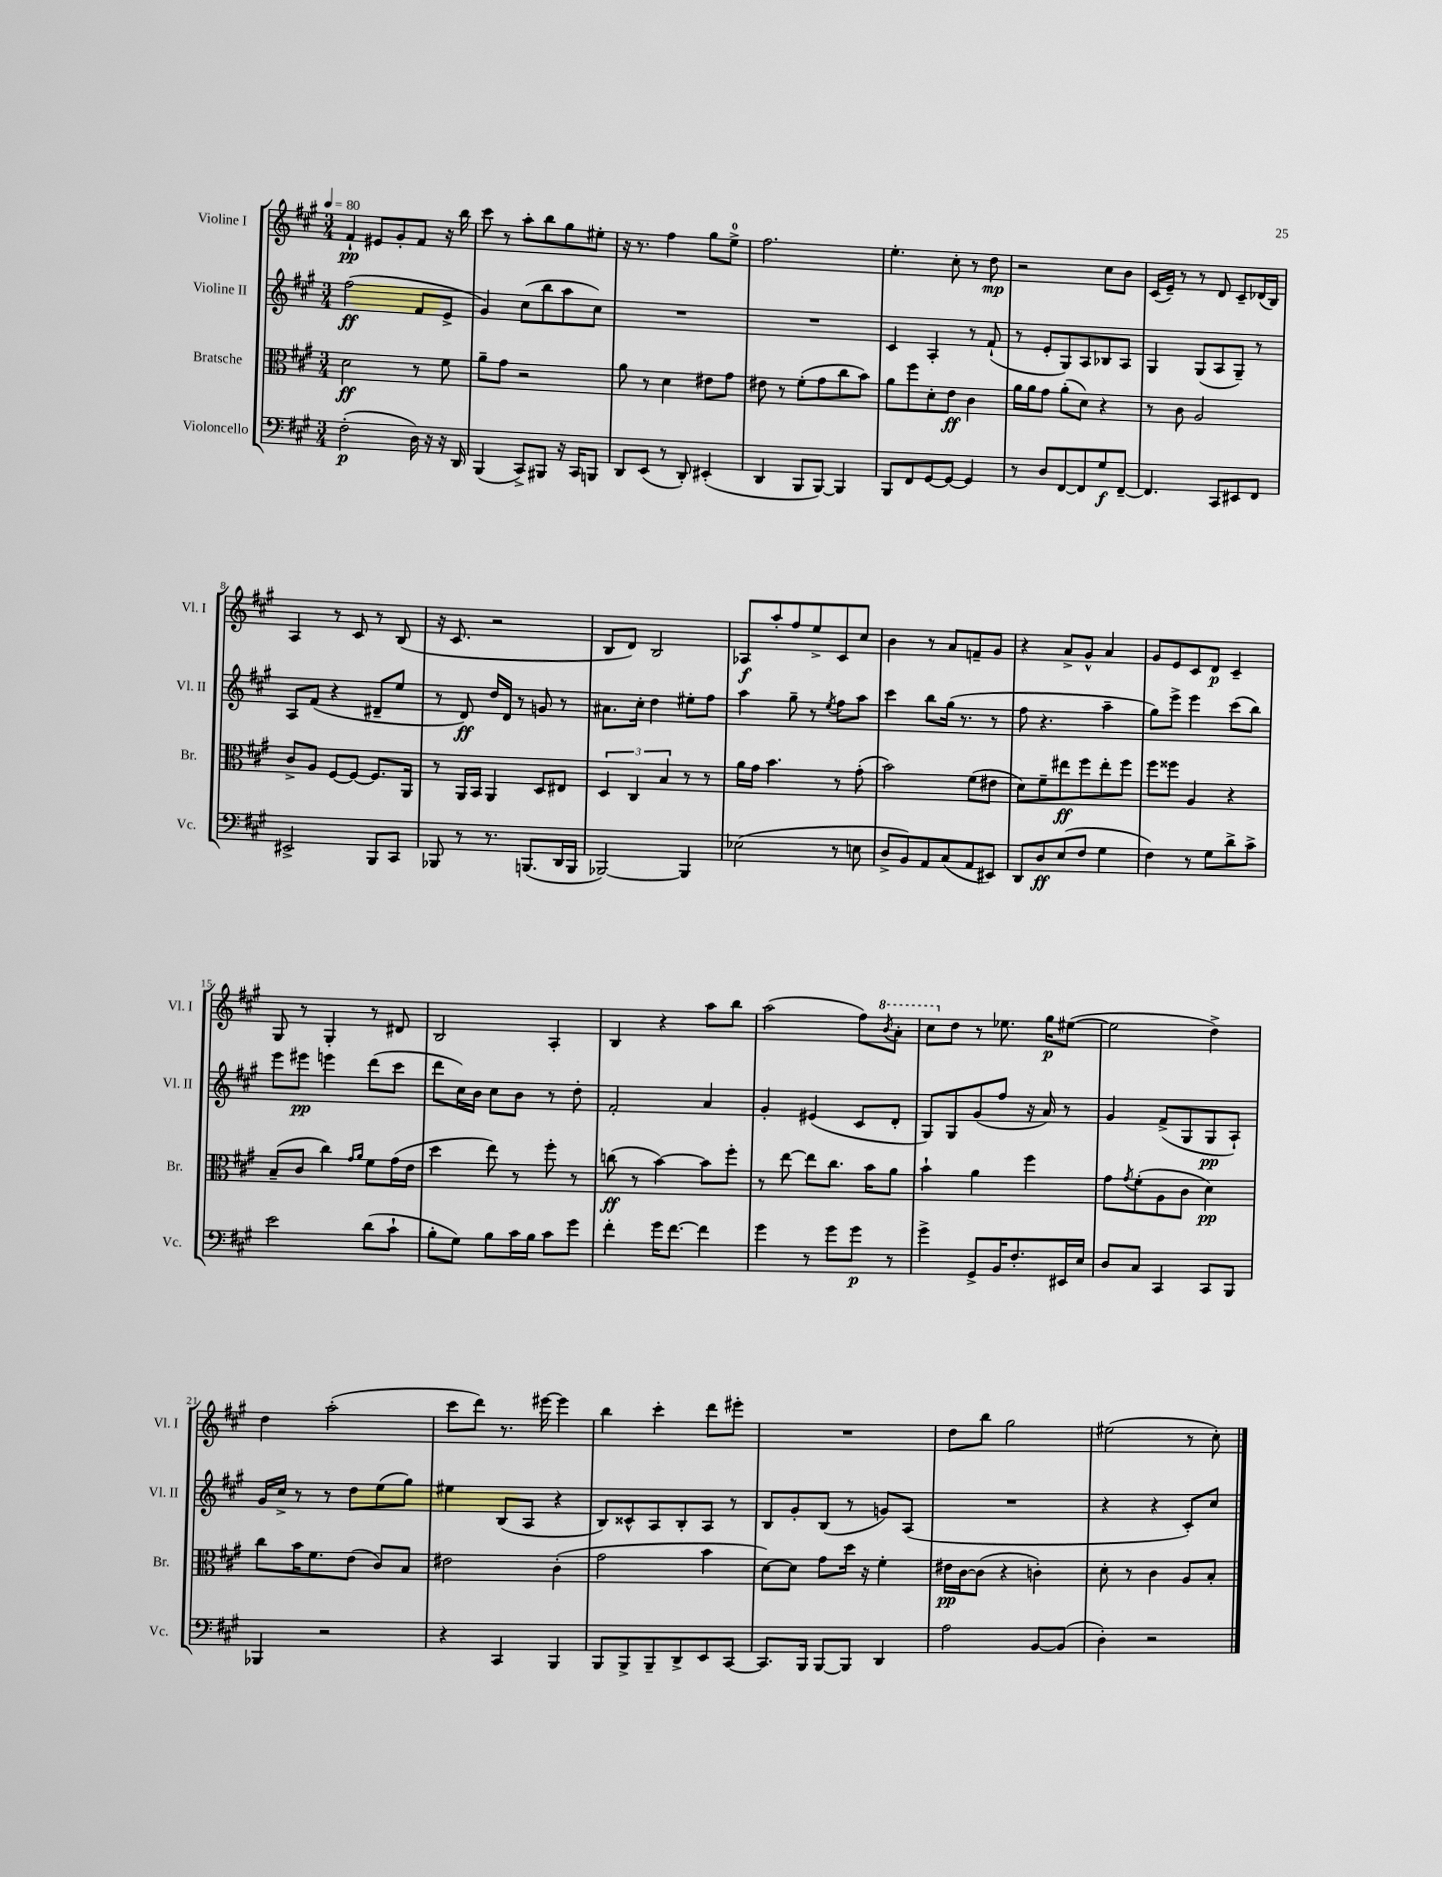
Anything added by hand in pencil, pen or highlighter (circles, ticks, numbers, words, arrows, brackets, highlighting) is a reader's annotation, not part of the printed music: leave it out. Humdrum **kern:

**kern	**kern	**kern	**kern
*staff4	*staff3	*staff2	*staff1
*clefF4	*clefC3	*clefG2	*clefG2
*k[f#c#g#]	*k[f#c#g#]	*k[f#c#g#]	*k[f#c#g#]
*M3/4	*M3/4	*M3/4	*M3/4
*MM80	*MM80	*MM80	*MM80
(2F#'	2d	(2ff#	4f#`
.	.	.	8e#
.	.	.	8g#'
16D)	8r	8f#	8f#
16r	.	.	.
16r	8f#	8e^	16r
16DD	.	.	16bb
=	=	=	=
(4BBB	8a~	4g#)	8ccc#
.	8g#	.	8r
8CC#^)	2r	(8cc#	8aa'
8BBB#	.	8bb	8bb
16r	.	8aa	8gg#
16CC#	.	.	.
8BBB	.	8cc#)	8ee#'
=	=	=	=
8DD	8a	2.r	16r
.	.	.	8.r
(8EE	8r	.	.
8r	4d	.	4ff#
8DD')	.	.	.
(4EE#'	8e#	.	8gg#
.	8g#	.	8ee^
=	=	=	=
4DD	8e#	2.r	2.ff#
.	8r	.	.
8BBB	(8f#'	.	.
[8BBB)	8g#	.	.
4BBB]	8cc#	.	.
.	8b)	.	.
=	=	=	=
8BBB	8a	4c#	4.ee'
8FF#	8ff#	.	.
[8GG#	8d'	4A'	.
8GG#_	8e	.	8cc#'
4GG#]	4c#	8r	8r
.	.	(8f#`	8dd
=	=	=	=
8r	16a	8r	2r
.	16a	.	.
8D	8g#	8e'	.
[8FF#	(8a'	8G#)	.
8FF#]	8d)	8A	.
8G#	4r	8B-	8cc#
[8FF#~	.	8A	8b
=	=	=	=
4.FF#]	8r	4G#	(16c#
.	.	.	16e~)
.	8c#	.	8r
.	2A	(8G#	8r
8CC#	.	8A	8d
8EE#	.	8G#~)	8c#~
8FF#	.	8r	(16d-
.	.	.	16B)
=	=	=	=
2EE#^	8c#^	8A	4A
.	8A	(8f#	.
.	[8F#	4r	8r
.	8F#_	.	8c#
8BBB	8.F#]	8d#~	8r
8CC#	.	8ee	(8B
.	16AA	.	.
=	=	=	=
8BBB-	8r	8r	16r
.	.	.	8.c#
8r	16AA	8d)	.
.	16BB	.	.
8.r	4AA	16dd	2r
.	.	16d	.
.	.	8r	.
(8.BBB	.	.	.
.	8D	8g	.
16DD	8E#	8r	.
16BBB	.	.	.
=	=	=	=
[2BBB-)	6D	8.a#	8B
.	.	.	8d)
.	6C#	.	.
.	.	16cc#'	.
.	.	4dd	2B
.	6B	.	.
4BBB-]	8r	8ee#'	.
.	8r	8ff#	.
=	=	=	=
(2E-	16a	4aa	8A-
.	16g#	.	.
.	4.b	.	8aa'
.	.	8gg#~	8ff#
.	.	8r	8ee^
.	.	8qee	.
8r	8r	8ff#	8c#
8E	(8g#'	8aa	8cc#
=	=	=	=
8D^	2b)	4ccc#	4b
8BB)	.	.	.
8AA	.	8bb	8r
(8C#	.	(16gg#	8a
.	.	8.r	.
8AA	(8f#	.	8f~
8EE#)	8e#	8r	8g#
=	=	=	=
8DD	8d)	8ff#	4r
8D	8f#~	4.r	.
(8E	8ee#	.	8a^
8F#	8ff#	.	8g#^^
4G#	8ee#'	4aa~	4a
.	8ff#	.	.
=	=	=	=
4F#)	8ff#	8gg#)	8g#
.	8ff##	8eee^	8e
8r	4A	4eee	8c#
8G#	.	.	8d
8d^	4r	(8ccc#	4c#~
8c#^	.	8bb)	.
=	=	=	=
2e	(8B~	8eee	8G#
.	8c#	8eee#	8r
.	4cc#)	4eee	4G#'
.	16qqg#	.	.
.	16qqa	.	.
(8d	8f#	(8ddd	8r
8c#`	(16g#	8ccc#	8d#
.	16e	.	.
=	=	=	=
8B'	4dd	8ddd	2B
8G#)	.	16cc#)	.
.	.	16b	.
8B	8ee)	8cc#	.
16c#	8r	8b	.
16B	.	.	.
8c#	8ff#'	8r	4A'
8g#	8r	8dd'	.
=	=	=	=
4f#'	(8cc	2f#'	4B
.	8r	.	.
16g#	[4b)	.	4r
[8.f#	.	.	.
4f#]	8b]	4a	8aa
.	8ff#'	.	8bb
=	=	=	=
4g#	8r	4g#'	(2aa
.	[8ee	.	.
8r	8ee]	(4e#	.
8g#	8.cc#	.	.
8g#	.	8c#	8ff#)
.	16b	.	.
.	.	.	8qbb
8r	8a	8d'	8aa'
=	=	=	=
4g#^	4b`	8G#)	8ccc#
.	.	8G#	8dd
8GG#^	4a	(8g#	8r
16BB	.	8ff#	8.ee-
8.F#'	.	.	.
.	4ff#	16r	.
.	.	16a)	16gg#
16EE#	.	8r	([8ee#
16E	.	.	.
=	=	=	=
8D	8g#	4g#	2ee#]
.	8qg#	.	.
8C#	(8f#'	.	.
4CC#	8A	(8f#^	.
.	8c#	8G#	.
8CC#	4d)	8G#	4dd^)
8BBB	.	8A`)	.
=	=	=	=
4BBB-	8cc#	16g#	4dd
.	.	16cc#^	.
.	16b	8r	.
.	8.f#	.	.
2r	.	8r	(2aa'
.	(8e	8dd	.
.	8c#)	(8ee	.
.	8B	8gg#)	.
=	=	=	=
4r	2e#	4ee#	8ccc#
.	.	.	8ddd)
4CC#	.	(8B	8.r
.	.	8A	.
.	.	.	[16eee#
4BBB	(4c#'	4r	4eee#]
=	=	=	=
8BBB	2g#	8B)	4bb
8BBB^	.	8c##^^	.
8BBB~	.	8A	4ccc#'
8DD^	.	8B'	.
8EE	4b	8A	8ddd
[8CC#	.	8r	8eee#'
=	=	=	=
8.CC#]	[8d)	8B	2.r
.	8d]	8g#'	.
16BBB	.	.	.
[8BBB	8g#	(8B	.
8BBB]	16dd	8r	.
.	16r	.	.
4DD	4f#'	8g)	.
.	.	(8A	.
=	=	=	=
2A	16e#	2.r	8dd
.	[16c#	.	.
.	(8c#]	.	8bb
.	4r	.	2gg#
[8BB	4c')	.	.
(8BB]	.	.	.
=	=	=	=
4D')	8d'	4r	(2ee#
.	8r	.	.
2r	4c#	4r	.
.	8A	8c#')	8r
.	8B'	8cc#	8cc#')
==	==	==	==
*-	*-	*-	*-
